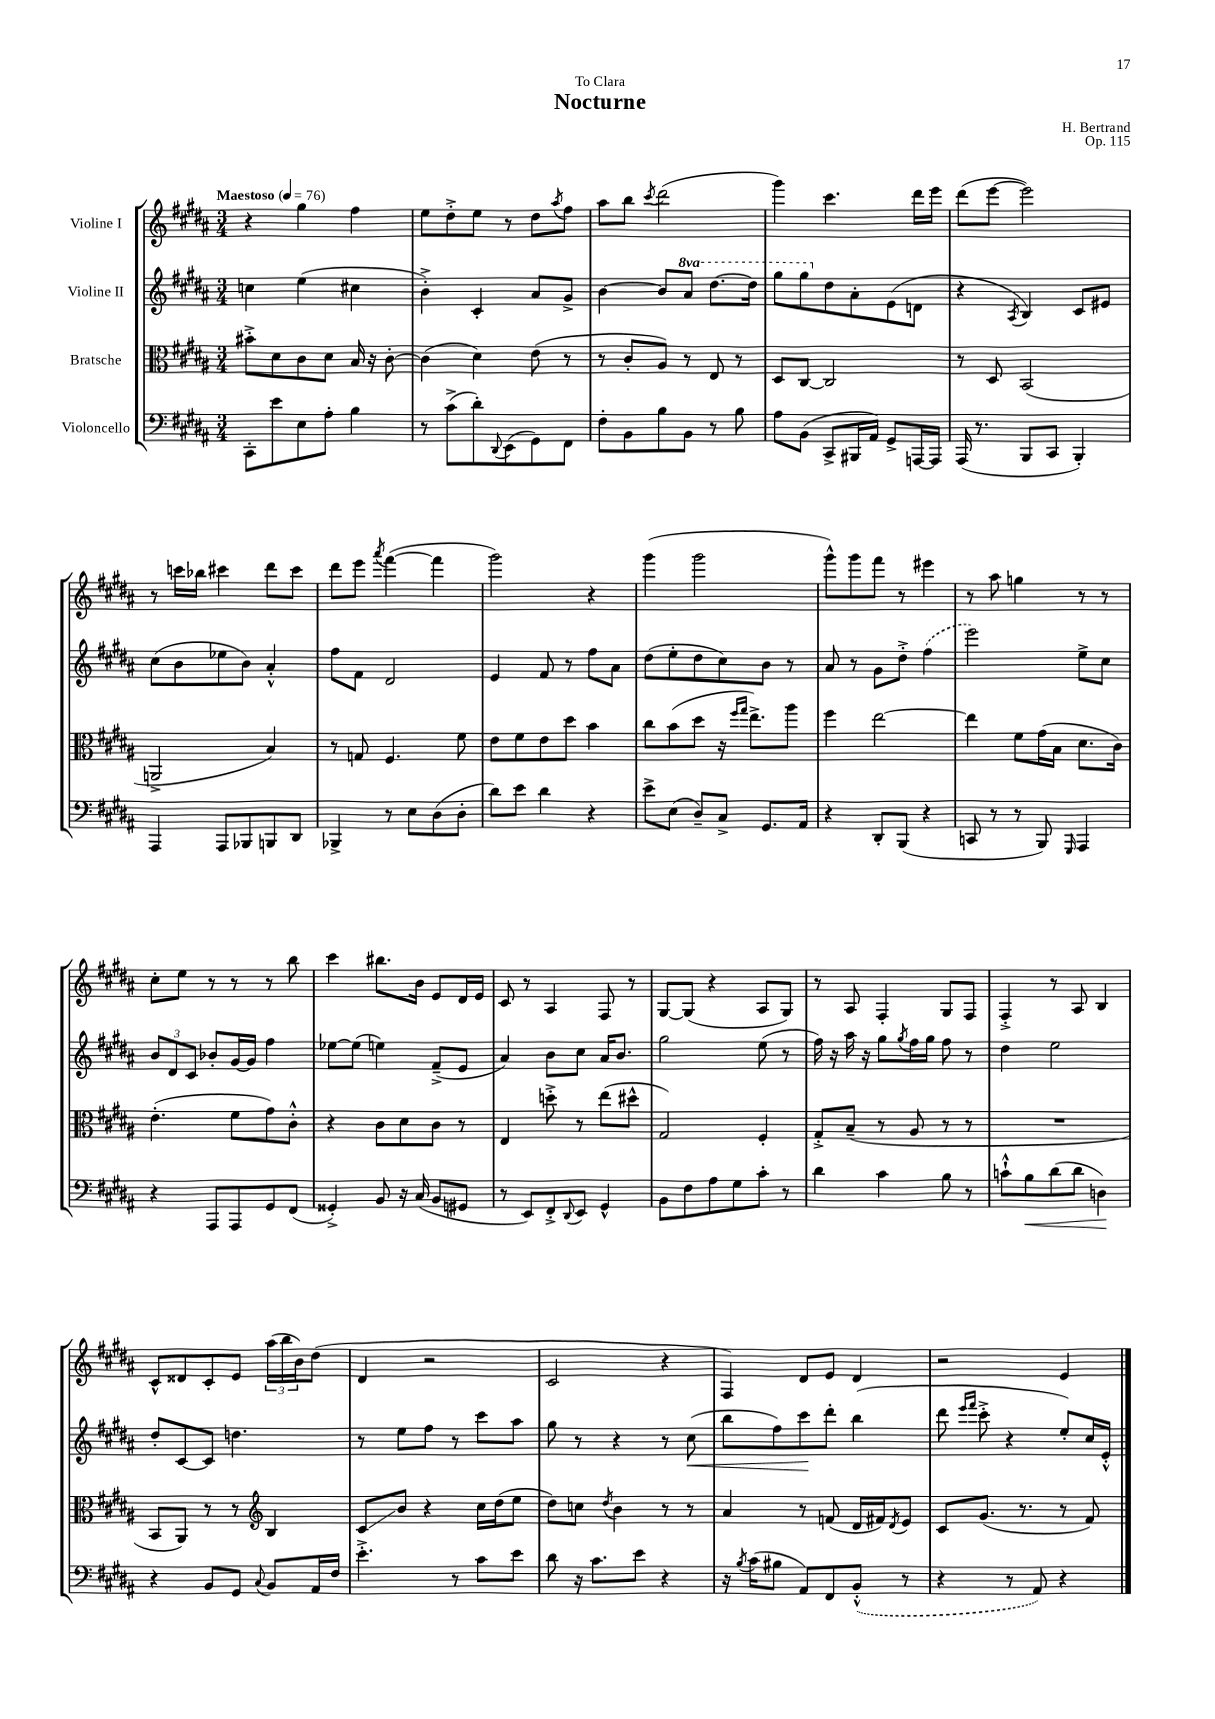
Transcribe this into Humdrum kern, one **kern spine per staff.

**kern	**kern	**kern	**kern
*staff4	*staff3	*staff2	*staff1
*clefF4	*clefC3	*clefG2	*clefG2
*k[f#c#g#d#a#]	*k[f#c#g#d#a#]	*k[f#c#g#d#a#]	*k[f#c#g#d#a#]
*M3/4	*M3/4	*M3/4	*M3/4
*MM76	*MM76	*MM76	*MM76
8CC#'\L	8b#'^\L	4cc\	4r
8e\	8d#\	.	.
8E\	8c#\	(4ee\	4gg#\
8A#'\J	8d#\J	.	.
4B\	16B/	4cc#\	4ff#\
.	16r	.	.
.	[8c#'\	.	.
=	=	=	=
8r	(4c#\]	4b'^\)	8ee\L
(8c#^\L	.	.	8dd#'^\
8d#'\)	4d#\)	4c#'/	8ee\J
8qqDD#/	.	.	.
(8EE\	.	.	8r
8GG#\)	(8e\	8a#/L	8dd#\L
.	.	.	8qaa#/
8FF#\J	8r	8g#^/J	8ff#\J
=	=	=	=
8F#'\L	8r	[4b\	8aa#\L
8BB\	8c#'/L	.	8bb\J
.	.	.	8qccc#/
8B\	8A#/J)	8b/]L	(2ddd#\
8BB\J	8r	8aa#/J	.
8r	8E/	[8.ddd#\L	.
8B\	8r	.	.
.	.	16ddd#\]Jk	.
=	=	=	=
8A#\L	8D#/L	8ggg#\L	4ggg#\)
(8BB\J	[8C#/J	8ggg#\	.
8CC#^/L	2C#/]	8dd#\	4.ccc#\
16BBB#/L	.	8a#'\	.
16AA#/JJ)	.	.	.
8GG#^/L	.	(8e\	.
[16AAA/L	.	8d\J	16ddd#\LL
16AAA/]JJ	.	.	16eee\JJ
=	=	=	=
(16AAA#/	8r	4r	(8ddd#\L
8.r	.	.	.
.	8D#/	.	[8eee\J
.	.	8qA#/	.
8BBB/L	(2BB/	4B/)	2eee\])
8CC#/J	.	.	.
4BBB'/)	.	8c#/L	.
.	.	8e#/J	.
=	=	=	=
4AAA#/	2AA^/	(8cc#\L	8r
.	.	8b\	16ccc\LL
.	.	.	16bb-\JJ
8AAA#/L	.	8ee-\	4ccc#\
8BBB-/	.	8b\J)	.
8BBB/	4B/)	4a#'^^/	8ddd#\L
8DD#/J	.	.	8ccc#\J
=	=	=	=
4BBB-^/	8r	8ff#\L	8ddd#\L
.	8G/	8f#\J	8eee\J
.	.	.	8qaaa#/
8r	4.F#/	2d#/	([4fff#\
8E\L	.	.	.
(8D#\	.	.	4fff#\]
8D#'\J	8f#\	.	.
=	=	=	=
8d#\L)	8e\L	4e/	2ggg#\)
8e\J	8f#\	.	.
4d#\	8e\	8f#/	.
.	8dd#\J	8r	.
4r	4b\	8ff#\L	4r
.	.	8a#\J	.
=	=	=	=
8e^\L	8cc#\L	(8dd#\L	(4ggg#\
(8E\J	(8b\	8ee'\	.
8D#~/L)	8dd#\J	8dd#\	2ggg#\
8C#^/J	16r	8cc#\)	.
.	16qqff#/LL	.	.
.	16qqgg#/JJ	.	.
.	8.ee^\L)	.	.
8.GG#/L	.	8b\J	.
.	8aa#\J	8r	.
16AA#/Jk	.	.	.
=	=	=	=
4r	4ff#\	8a#/	8ggg#^^\L)
.	.	8r	8ggg#\
8DD#'/L	[2ee\	8g#\L	8fff#\J
(8BBB/J	.	8dd#'^\J	8r
4r	.	(4ff#\	4eee#\
=	=	=	=
8CC/	4ee\]	2eee\)	8r
8r	.	.	8aa#\
8r	8f#\L	.	4gg\
8BBB/)	(16g#\L	.	.
.	16B\JJ	.	.
16qqGGG#/	.	.	.
4AAA#/	8.d#\L	8ee^\L	8r
.	.	8cc#\J	8r
.	16c#\Jk)	.	.
=	=	=	=
4r	(4.e'\	12b/L	8cc#'\L
.	.	12d#/	.
.	.	.	8ee\J
.	.	12c#/J	.
8AAA#/L	.	8b-'/L	8r
8AAA#/	8f#\L	[16g#/L	8r
.	.	16g#/]JJ	.
8GG#/	8g#\)	4ff#\	8r
(8FF#/J	8c#'^^\J	.	8bb\
=	=	=	=
4GG##'^/)	4r	[8ee-\L	4ccc#\
.	.	(8ee-\]J	.
8BB/	8c#\L	4ee\)	8.bb#\L
16r	8d#\	.	.
(16C#/	.	.	16b\Jk
8BB/L	8c#\J	(8f#~^/L	8e/L
8GG#/J	8r	8e/J	16d#/L
.	.	.	16e/JJ
=	=	=	=
8r	4E/	4a#/)	8c#/
8EE/L)	.	.	8r
8FF#'^/	8dd'^\	8b\L	4A#/
8qqDD#/	.	.	.
8EE/J	8r	8cc#\J	.
4GG#^^/	(8ee\L	16a#/LK	8F#/
.	.	8.b/J	.
.	8dd#^^\J	.	8r
=	=	=	=
8BB\L	2G#/)	2gg#\	[8G#/L
8F#\	.	.	(8G#/]J
8A#\	.	.	4r
8G#\	.	.	.
8c#'\J	4F#'/	(8ee\	8A#/L
8r	.	8r	8G#/J)
=	=	=	=
4d#\	8G#'^/L	16ff#\)	8r
.	.	16r	.
.	(8B~/J	16aa#\	8A#/
.	.	16r	.
4c#\	8r	8gg#\L	4F#'/
.	.	8qgg#/	.
.	8A#/	16ff#\L	.
.	.	16gg#\JJ	.
8B\	8r	8ff#\	8G#/L
8r	8r	8r	8F#/J
=	=	=	=
8c`^^\L	2.r	4dd#\	4F#'^/
8B\	.	.	.
(8d#\	.	2ee\	8r
8d#\J	.	.	8A#/
4D\)	.	.	4B/
=	=	=	=
4r	8BB/L	8dd#'/L	8c#^^/L
.	8AA#/J)	[8c#/	8d##/
8BB/L	8r	8c#/]J	8c#'/
8GG#/J	8r	4.dd\	8e/J
*	*clefG2	*	*
8qqC#/	.	.	.
8BB/L	4B/	.	(24aa#\LL
.	.	.	24bb\
.	.	.	24b\J)
16AA#/L	.	.	(8dd#\J
16F#/JJ	.	.	.
=	=	=	=
4.e'^\	8c#/L	8r	4d#/
.	8b/J	8ee\L	.
.	4r	8ff#\J	2r
8r	.	8r	.
8c#\L	16cc#\LL	8ccc#\L	.
.	(16dd#\J	.	.
8e\J	8ee\J	8aa#\J	.
=	=	=	=
8d#\	8dd#\L)	8gg#\	2c#/
16r	8cc\J	8r	.
8.c#\L	.	.	.
.	8qdd#/	.	.
.	4b\	4r	.
8e\J	.	.	.
4r	8r	8r	4r
.	8r	(8cc#\	.
=	=	=	=
16r	4a#/	8bb\L	4F#/)
8qB/	.	.	.
(16c#\LK	.	.	.
8B#\J	.	8ff#\)	.
8AA#/L)	8r	8ccc#\	8d#/L
8FF#/	(8f/	8ddd#'\J	8e/J
(8BB'^^/J	16d#/LL	(4bb\	4d#/
.	16f#/J)	.	.
.	8qd#/	.	.
8r	8e/J	.	.
=	=	=	=
4r	8c#/L	8ddd#\	2r
.	.	16qqeee/LL	.
.	.	16qqfff#/JJ	.
.	(8.g#/J	8ccc#'^\	.
8r	.	4r	.
.	8.r	.	.
8AA#/)	.	.	.
4r	8r	8ee'/L)	4e/
.	8f#/)	16cc#/L	.
.	.	16e'^^/JJ	.
==	==	==	==
*-	*-	*-	*-
